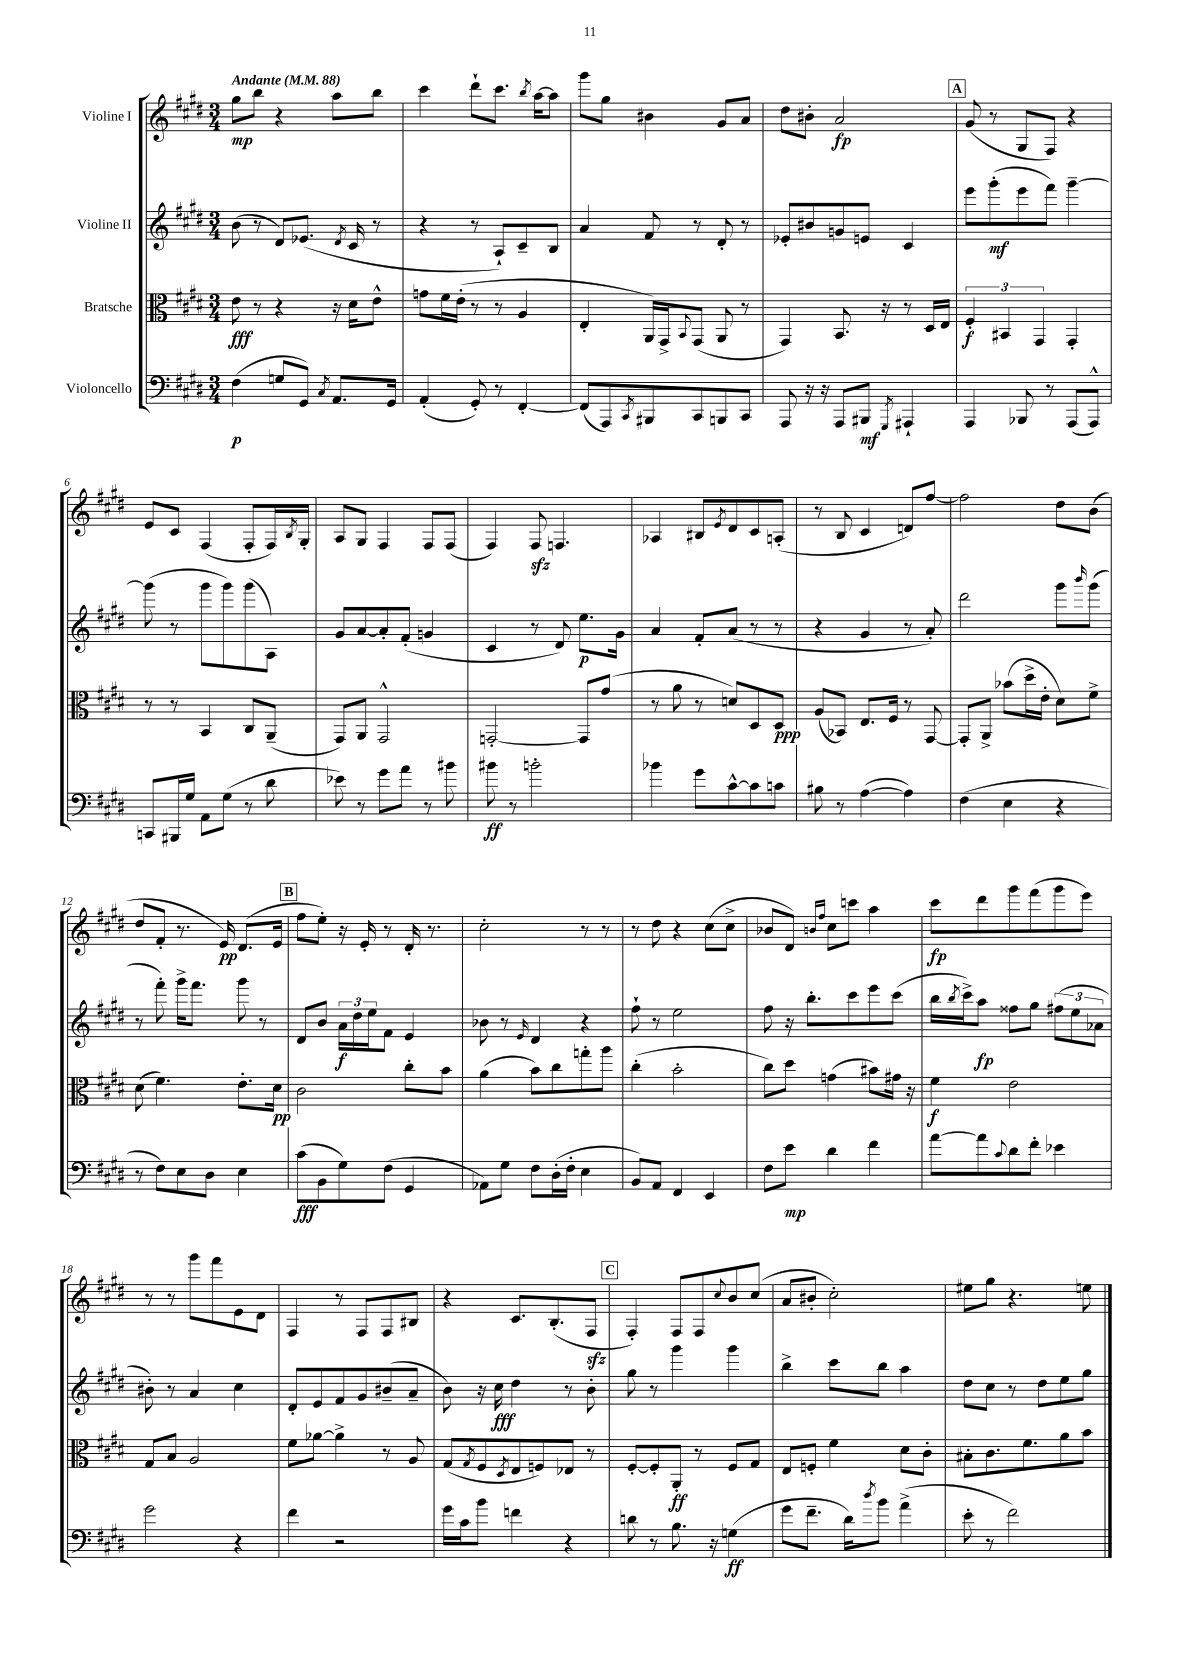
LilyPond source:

<<
\new StaffGroup <<
\new Staff = "s0" \with { instrumentName = "Violine I" } {
    \clef treble \key e \major \numericTimeSignature \time 3/4 \tempo "Andante" 4 = 88
    gis''8\mp b''8 r4 a''8 b''8 |
    cis'''4 dis'''8-! cis'''8. \acciaccatura { b''8 } a''16~ a''8 |
    gis'''8 gis''8 bis'4 gis'8 a'8 |
    dis''8 bis'8-. a'2\fp |
    \mark \markup { \box "A" } gis'8( r8 gis8 fis8) r4 |
    e'8 cis'8 fis4( fis8-. fis16) \acciaccatura { b8 } gis16-. |
    a8 gis8 fis4 fis8 fis8( |
    fis4) fis8\sfz f4. |
    aes4 bis8 \acciaccatura { e'8 } dis'8 cis'8 a8-.( |
    r8 b8 cis'4 d'8) fis''8~ |
    fis''2 dis''8 b'8( |
    dis''8 fis'8-. r8. e'16\pp) dis'8.( e'16 |
    \mark \markup { \box "B" } fis''8 e''8-.) r16 e'16-. r8 dis'16-. r8. |
    cis''2-. r8 r8 |
    r8 dis''8 r4 cis''8( cis''8-> |
    bes'8 dis'8) \grace { b'16 fis''16 } cis''8 c'''8 a''4 |
    cis'''8\fp dis'''8 gis'''8 fis'''8( gis'''8 e'''8) |
    r8 r8 gis'''8 fis'''8 e'8 dis'8 |
    fis4 r8 fis8 fis8 bis8 |
    r4 cis'8. b8.-.( fis8\sfz |
    \mark \markup { \box "C" } fis4-.) fis8 fis8 \appoggiatura { cis''8 } b'8 cis''8( |
    a'8 bis'8-. cis''2-.) |
    eis''8 gis''8 r4. e''8 \bar "|." |
}
\new Staff = "s1" \with { instrumentName = "Violine II" } {
    \clef treble \key e \major \numericTimeSignature \time 3/4
    b'8( r8 dis'8) ees'8.( \acciaccatura { dis'8 } cis'16 r8 |
    r4 r8 a8-!) cis'8-- b8 |
    a'4 fis'8 r8 dis'8-. r8 |
    ees'8-. bis'8 g'8 e'8 cis'4 |
    \mark \markup { \box "A" } e'''8 gis'''8-.\mf( e'''8 fis'''8) gis'''4~-- |
    gis'''8( r8 gis'''8 gis'''8) gis'''8( a8) |
    gis'8 a'8~ a'8-. fis'8-.( g'4 |
    cis'4 r8 dis'8) e''8.\p gis'16 |
    a'4 fis'8-. a'8( r8 r8 |
    r4 gis'4 r8 a'8-.) |
    dis'''2 gis'''8 \grace { b'''16 } gis'''8( |
    r8 fis'''8-.) gis'''16-> fis'''8. gis'''8 r8 |
    \mark \markup { \box "B" } dis'8 b'8 \tuplet 3/2 { a'16\f dis''16 e''16 } fis'8 e'4 |
    bes'8 r8 \grace { e'16 } dis'4 r4 |
    fis''8-! r8 e''2 |
    fis''8 r16 b''8.-. cis'''8 e'''8 cis'''8( |
    b''16 \acciaccatura { b''8 } cis'''16->) a''8\fp fisis''8 gis''8 \tuplet 3/2 { fis''8( e''8 aes'8 } |
    bis'8-.) r8 a'4 cis''4 |
    dis'8-. e'8 fis'8 gis'8 bis'8--( a'8-- |
    b'8) r16 cis''16\fff dis''4 r8 b'8-. |
    \mark \markup { \box "C" } gis''8 r8 gis'''4 gis'''4 |
    b''4-> cis'''8 b''8 a''4 |
    dis''8 cis''8 r8 dis''8 e''8 gis''8 \bar "|." |
}
\new Staff = "s2" \with { instrumentName = "Bratsche" } {
    \clef alto \key e \major \numericTimeSignature \time 3/4
    e'8\fff r8 r4 r16 dis'16 e'8-^ |
    g'8 fis'16 e'16-.( r8 r8 a4 |
    e4-. a,16) gis,16-> \appoggiatura { b,8 } gis,8( a,8 r8 |
    gis,4) b,8. r16 r8 dis16 e16 |
    \mark \markup { \box "A" } \tuplet 3/2 { fis4-.\f bis,4 gis,4 } gis,4-. |
    r8 r8 b,4 cis8 a,8--( |
    gis,8) a,8 gis,2-^ |
    g,2~-. g,8 gis'8( |
    r8 a'8 r8 d'8) dis8 dis8\ppp |
    a8( bes,8) e8. fis16 r8 gis,8~ |
    gis,8-. a,8-> bes'8( dis''16-> e'16-. dis'8) fis'8-> |
    dis'8( fis'4.) e'8.-. dis'16\pp |
    \mark \markup { \box "B" } cis'2 cis''8-. b'8 |
    a'4( b'8) cis''8 g''8-. a''8 |
    cis''4-.( b'2-. |
    cis''8) dis''8 g'4( bis'8) gis'16 r16 |
    fis'4\f e'2 |
    gis8 b8 a2 |
    fis'8 aes'8~ aes'4-> r8 a8 |
    gis8( \acciaccatura { gis8 } fis8 \acciaccatura { dis8 } e8 f8) ees8 r8 |
    \mark \markup { \box "C" } fis8~-. fis8-. a,8-.\ff r8 fis8 gis8 |
    e8 f8-. fis'4 dis'8 cis'8-. |
    bis8-. cis'8. fis'8. a'8 b'8 \bar "|." |
}
\new Staff = "s3" \with { instrumentName = "Violoncello" } {
    \clef bass \key e \major \numericTimeSignature \time 3/4
    fis4\p( g8 gis,8) \acciaccatura { cis8 } a,8. gis,16 |
    a,4-.( gis,8-.) r8 fis,4~-. |
    fis,8( a,,8) \acciaccatura { cis,8 } bis,,8 cis,8 b,,8 cis,8 |
    a,,8 r16 r16 a,,8 bis,,8\mf \acciaccatura { gis,,8 } ais,,4-! |
    \mark \markup { \box "A" } a,,4 bes,,8 r8 a,,8( a,,8-^) |
    c,8 bis,,16 gis16 a,8 gis8( r8 dis'8 |
    ees'8) r8 gis'8 a'8 r8 bis'8 |
    bis'8\ff r8 b'2-. |
    bes'4 gis'8 cis'8~-^ cis'8 c'8 |
    bis8 r8 a4~( a4) |
    fis4( e4 r4 |
    r8 fis8) e8 dis8 e4 |
    \mark \markup { \box "B" } cis'8\fff( b,8 gis8) fis8( gis,4 |
    aes,8) gis8 fis8 dis16-.( fis16-. e4 |
    b,8) a,8 fis,4 e,4 |
    fis8 e'8\mp dis'4 fis'4 |
    a'8~ a'8 \appoggiatura { cis'8 } dis'8 fis'8-. ees'4 |
    gis'2 r4 |
    fis'4 r2 |
    gis'16 cis'16 b'8 f'4 r4 |
    \mark \markup { \box "C" } d'8 r8 b8. r16 g4\ff( |
    gis'8 fis'8.-- dis'16) \acciaccatura { dis''8 } b'8 a'4->( |
    e'8-. r8 fis'2) \bar "|." |
}
>>
>>
